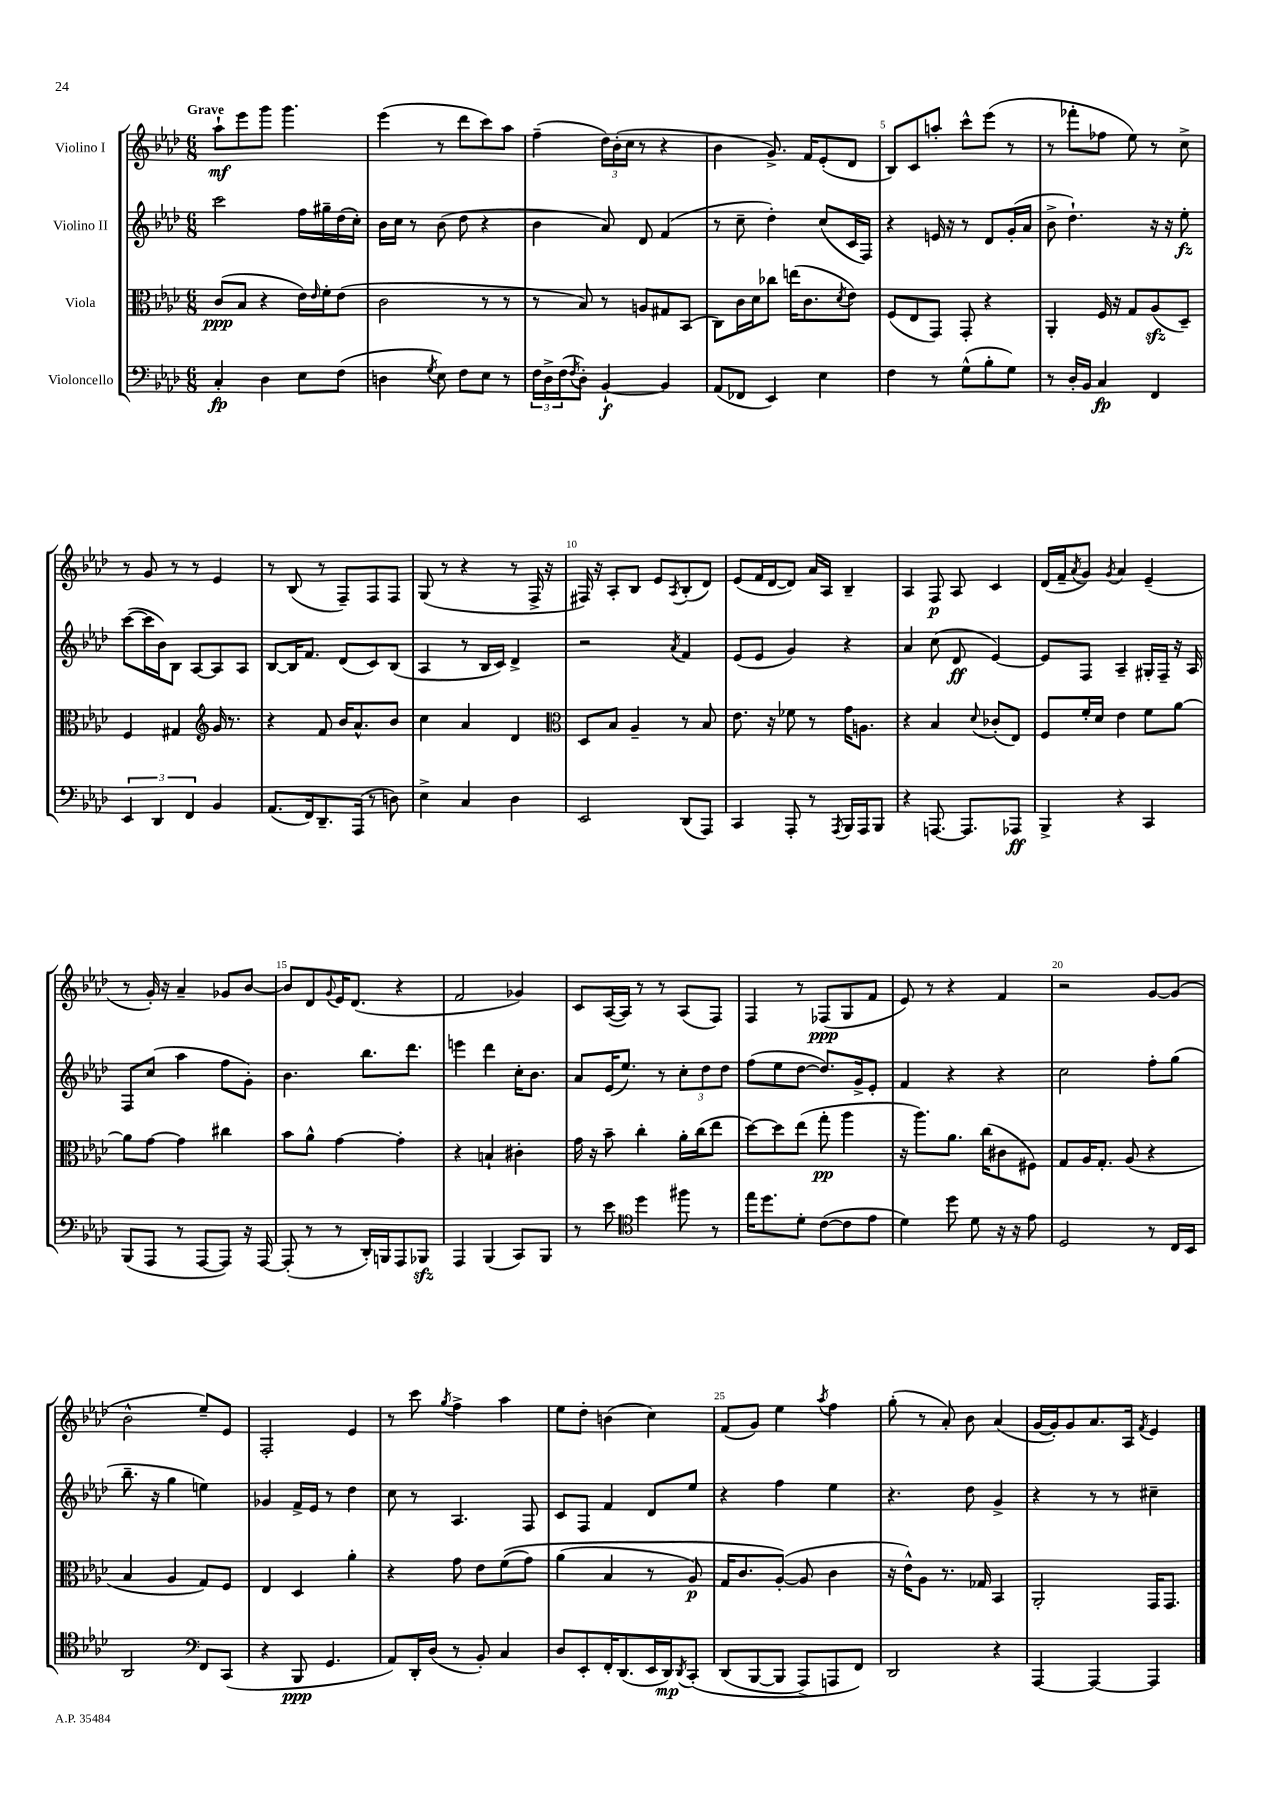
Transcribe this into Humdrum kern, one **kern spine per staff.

**kern	**kern	**kern	**kern
*staff4	*staff3	*staff2	*staff1
*clefF4	*clefC3	*clefG2	*clefG2
*k[b-e-a-d-]	*k[b-e-a-d-]	*k[b-e-a-d-]	*k[b-e-a-d-]
*M6/8	*M6/8	*M6/8	*M6/8
4C'	(8c	2ccc	8aa-`
.	8B-	.	8eee-
4D-	4r	.	8ggg
.	.	.	4.ggg
8E-	16e-)	16ff	.
.	16qqe-	.	.
.	16f'	16gg#~	.
(8F	(8e-	(16dd-	.
.	.	16cc')	.
=	=	=	=
4D	2c	16b-	(4eee-
.	.	16cc	.
.	.	8r	.
8qG	.	.	.
8E-)	.	(8b-	8r
8F	.	8dd-	8ddd-
8E-	8r	4r	8ccc)
8r	8r	.	8aa-
=	=	=	=
24F	8r	4b-	(4ff~
24D-^	.	.	.
(24F	.	.	.
8qF	.	.	.
8D-')	8B-)	.	.
[4BB-`	8r	8a-)	24dd-)
.	.	.	(24b-'
.	.	.	24cc
.	8A	8d-	8r
4BB-]	8G#	(4f	4r
.	(8BB-	.	.
=	=	=	=
(8AA-	8C)	8r	4b-
8FF-	16c	8cc~	.
.	16d-	.	.
4EE-)	8cc-	4dd-')	8.g^)
.	(16ee	.	.
.	8.c	.	16f
4E-	.	(8cc	(8e-'
.	8qd-	.	.
.	8e-)	16c	8d-
.	.	16F)	.
=	=	=	=
4F	(8F	4r	8B-)
.	8E-	.	8c
8r	8GG)	16e	8aa'
.	.	16r	.
(8G^^	8GG'	8r	8ccc^^
8B-'	4r	8d-	(8eee-
8G)	.	(16g'	8r
.	.	16a-	.
=	=	=	=
8r	4AA-'	8b-^	8r
16D-'	.	4.dd-`)	8fff-'
16BB-	.	.	.
4C	16F	.	8ff-
.	16r	.	.
.	8G	.	8ee-)
4FF	(8A-	16r	8r
.	.	16r	.
.	8D-~)	8ee-'	8cc^
=	=	=	=
6EE-	4F	([8ccc	8r
.	.	16ccc]	8g
6DD-	.	.	.
.	.	16b-)	.
.	4G#	8B-	8r
6FF	.	.	.
.	.	[8A-	8r
*	*clefG2	*	*
4BB-	16g	8A-]	4e-
.	8.r	.	.
.	.	8A-	.
=	=	=	=
(8.AA-	4r	[8B-	8r
.	.	16B-]	(8B-
16FF)	.	8.f	.
8.DD-~	8f	.	8r
.	16b-	(8d-	8F~)
(16AAA-	8.a-^^	.	.
8r	.	8c)	8F
8D)	8b-	(8B-	8F
=	=	=	=
4E-^	4cc	4A-	(8G
.	.	.	8r
4C	4a-	8r	4r
.	.	16B-	.
.	.	16c)	.
4D-	4d-	4d-^	8r
.	.	.	16F^
.	.	.	16r
=	=	=	=
*	*clefC3	*	*
2EE-	8D-	2r	16F#)
.	.	.	16r
.	8B-	.	8A-'
.	4A-~	.	8B-
.	.	.	8e-
.	.	8qa-	8qA-
(8DD-	8r	4f	(8B-'
8AAA-)	8B-	.	8d-)
=	=	=	=
4CC	8.e-	(8e-	(8e-
.	.	8e-	16f
.	16r	.	[16d-
8AAA-'	8f-	4g)	8d-])
8r	8r	.	16a-
.	.	.	16A-
8qAAA-	.	.	.
16BBB-	16g	4r	4B-~
16AAA-	8.A	.	.
8BBB-	.	.	.
=	=	=	=
4r	4r	4a-	4A-
[8.AAA	4B-	(8cc	8F
.	.	8d-	8A-
8.AAA]	.	.	.
.	8qqd-	.	.
.	(8c-'	[4e-)	4c
8AAA-	8E-)	.	.
=	=	=	=
4BBB-^	8F	8e-]	(16d-
.	.	.	16f~
.	.	.	8qa-
.	16f'	8F	8g)
.	16d-	.	.
.	.	.	8qg
4r	4e-	4A-~	4a-
4CC	8f	16G#'	(4e-~
.	.	16F~	.
.	[8a-	16r	.
.	.	16A-	.
=	=	=	=
(8BBB-	8a-]	8F	8r
8AAA-	[8g	(8cc	16g')
.	.	.	16r
8r	4g]	4aa-	4a-~
[8AAA-	.	.	.
8AAA-])	4cc#	8ff	8g-
16r	.	8g')	[8b-
[16AAA-	.	.	.
=	=	=	=
(8AAA-']	8b-	4.b-	8b-]
8r	8a-^^	.	8d-
.	.	.	8qqg
8r	[4g	.	16e-
.	.	.	(8.d-
16DD-')	.	8.bb-	.
16BBB	.	.	.
8AAA-	4g']	.	4r
.	.	8.ddd-	.
8BBB-	.	.	.
=	=	=	=
4AAA-	4r	4eee	2f
(4BBB-	4B`	4ddd-	.
8CC)	4c#'	16cc'	4g-)
.	.	8.b-	.
8BBB-	.	.	.
=	=	=	=
8r	16g	8a-	8c
.	16r	.	.
8e-	8b-~	(16e-	([16A-
.	.	8.ee-)	16A-])
*clefC4	*	*	*
4dd-	4cc'	.	8r
.	.	8r	8r
8ff#	16a-'	12cc'	(8A-
.	(16cc	.	.
.	.	12dd-	.
8r	8ee-	.	8F)
.	.	12dd-	.
=	=	=	=
16ee-	[8dd-)	(8ff	4F
8.dd-	.	.	.
.	8dd-]	8ee-	.
8d-'	(8ee-	[8dd-	8r
([8c	8gg'	8.dd-])	(8F-
8c]	4aa-	.	8G
.	.	16g^	.
8e-	.	8e-'	8f
=	=	=	=
4d-)	16r	4f	8e-)
.	8.aa-)	.	.
.	.	.	8r
8dd-	8.a-	4r	4r
8d-	.	.	.
.	(16cc	.	.
16r	8c#	4r	4f
16r	.	.	.
8e-	8F#)	.	.
=	=	=	=
2D-	8G	2cc	2r
.	16A-	.	.
.	8.G'	.	.
.	(8A-	.	.
8r	4r	8ff'	[8g
16C	.	(8gg	(8g]
16BB-	.	.	.
=	=	=	=
2AA-	4B-	8.bb-~	2b-^^
.	.	16r	.
.	4A-	4gg	.
*clefF4	*	*	*
8FF	8G)	4ee)	8ee-~)
(8CC	8F	.	8e-
=	=	=	=
4r	4E-	4g-	2F'
8BBB-	4D-	16f^	.
.	.	16e-	.
4.GG	.	8r	.
.	4a-'	4dd-	4e-
=	=	=	=
8AA-)	4r	8cc	8r
16DD-'	.	8r	8ccc
(16D-	.	.	.
.	.	.	8qgg
8r	8g	4.A-	4ff^
8BB-')	8e-	.	.
4C	&((8f	.	4aa-
.	8g)	8F	.
=	=	=	=
8D-	(4a-	8c	8ee-
8EE-'	.	8F	8dd-'
16FF'	4B-	4f	(4b
(8.DD-	.	.	.
16EE-	8r	8d-	4cc)
16DD-)	.	.	.
8qDD-	.	.	.
&(8CC'	8A-)	8ee-	.
=	=	=	=
(8DD-	16G	4r	(8f
.	8.c	.	.
[8BBB-	.	.	8g)
8BBB-]	([8A-'&)	4ff	4ee-
8AAA-^)	8A-]	.	.
.	.	.	8qaa-
8AAA	4c	4ee-	4ff
8FF&)	.	.	.
=	=	=	=
2DD-	16r	4.r	(8gg'
.	16e-^^)	.	.
.	8A-	.	8r
.	8.r	.	8a-')
.	.	8dd-	8b-
.	16G-	.	.
4r	4BB-	4g^	(4a-
=	=	=	=
[4AAA-	2AA-'	4r	[16g
.	.	.	16g'])
.	.	.	8g
4AAA-_	.	8r	8.a-
.	.	8r	.
.	.	.	16A-
.	.	.	8qf
4AAA-]	16GG	4cc#~	4e-
.	8.GG	.	.
==	==	==	==
*-	*-	*-	*-
